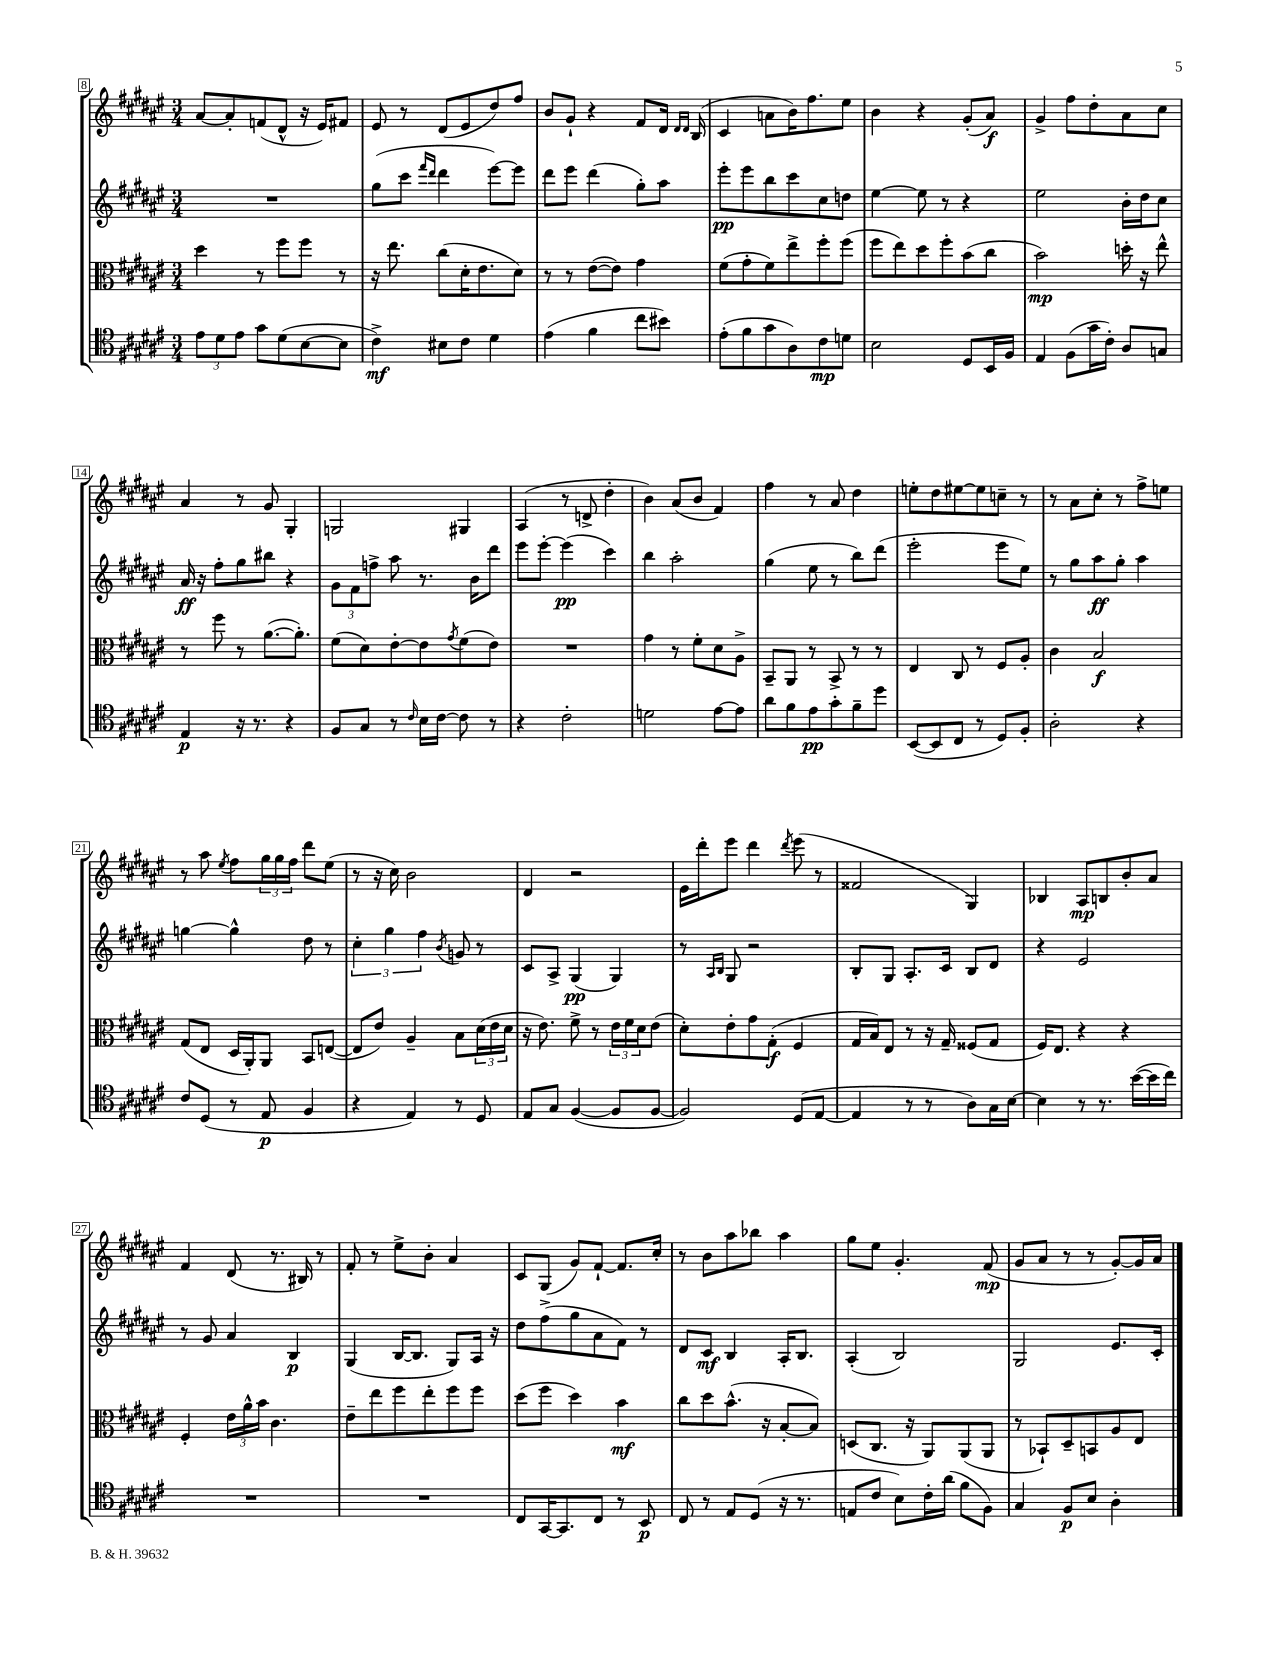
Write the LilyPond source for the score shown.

<<
\new StaffGroup <<
\new Staff = "s0" {
    \clef treble \key fis \major \numericTimeSignature \time 3/4
    ais'8~ ais'8-. f'8( dis'8-^ r16 eis'16) fis'8 |
    eis'8 r8 dis'8( eis'8 dis''8) fis''8 |
    b'8 gis'8-! r4 fis'8 dis'16 \grace { dis'16 dis'16 } b16( |
    cis'4 a'8 b'16) fis''8. eis''8 |
    b'4 r4 gis'8-.( ais'8\f) |
    gis'4-> fis''8 dis''8-. ais'8 cis''8 |
    ais'4 r8 gis'8 gis4-. |
    g2 gis4 |
    ais4( r8 d'8-> dis''4-. |
    b'4) ais'8( b'8 fis'4) |
    fis''4 r8 ais'8 dis''4 |
    e''8-. dis''8 eis''8~ eis''8 c''8-- r8 |
    r8 ais'8 cis''8-. r8 fis''8-> e''8 |
    r8 ais''8 \acciaccatura { eis''8 } fis''8 \tuplet 3/2 { gis''16 gis''16 fis''16 } dis'''8 eis''8( |
    r8 r16 cis''16) b'2 |
    dis'4 r2 |
    eis'16 dis'''16-. eis'''8 dis'''4 \acciaccatura { dis'''8 } eis'''8( r8 |
    fisis'2 gis4) |
    bes4 ais8\mp b8 b'8-. ais'8 |
    fis'4 dis'8( r8. bis16) r8 |
    fis'8-. r8 eis''8-> b'8-. ais'4 |
    cis'8 gis8( gis'8) fis'8~-! fis'8. cis''16-. |
    r8 b'8 ais''8 bes''8 ais''4 |
    gis''8 eis''8 gis'4.-. fis'8\mp( |
    gis'8 ais'8 r8 r8 gis'8~-.) gis'16 ais'16 \bar "|." |
}
\new Staff = "s1" {
    \clef treble \key fis \major \numericTimeSignature \time 3/4
    R2. |
    gis''8( cis'''8 \grace { fis'''16 dis'''16 } dis'''4 eis'''8~) eis'''8 |
    dis'''8 eis'''8 dis'''4( gis''8-.) ais''8 |
    eis'''8-.\pp eis'''8 b''8 cis'''8 cis''8 d''8 |
    eis''4~ eis''8 r8 r4 |
    eis''2 b'16-. dis''16 cis''8 |
    ais'16\ff r16 fis''8-. gis''8 bis''8 r4 |
    \tuplet 3/2 { gis'8 fis'8 f''8-> } ais''8 r8. b'16 dis'''8 |
    eis'''8 eis'''8~-. eis'''4\pp( cis'''4) |
    b''4 ais''2-. |
    gis''4( eis''8 r8 b''8) dis'''8( |
    eis'''2-. eis'''8 eis''8) |
    r8 gis''8 ais''8\ff gis''8-. ais''4 |
    g''4~ g''4-^ dis''8 r8 |
    \tuplet 3/2 { cis''4-. gis''4 fis''4 } \acciaccatura { b'8 } g'8 r8 |
    cis'8 ais8-> gis4\pp( gis4) |
    r8 \grace { ais16 b16 } gis8 r2 |
    b8-. gis8 ais8.-. cis'16 b8 dis'8 |
    r4 eis'2 |
    r8 gis'8 ais'4 b4\p |
    gis4( b16~ b8. gis8) ais16 r16 |
    dis''8 fis''8->( gis''8 ais'8 fis'8) r8 |
    dis'8 cis'8\mf b4 ais16-. b8. |
    ais4-.( b2) |
    gis2 eis'8. cis'16-. \bar "|." |
}
\new Staff = "s2" {
    \clef alto \key fis \major \numericTimeSignature \time 3/4
    dis''4 r8 fis''8 fis''8 r8 |
    r16 eis''8. cis''8( dis'16-. eis'8. dis'8) |
    r8 r8 eis'8~( eis'8) gis'4 |
    fis'8( gis'8-. fis'8) eis''8-> fis''8-. fis''8( |
    fis''8 eis''8) dis''8 fis''8-. b'8( cis''8 |
    b'2\mp) d''16-. r16 eis''8-^ |
    r8 fis''8 r8 ais'8.~( ais'8.-.) |
    fis'8( dis'8) eis'8~-. eis'8 \acciaccatura { gis'8 } fis'8( eis'8) |
    R2. |
    gis'4 r8 fis'8-. dis'8 ais8-> |
    b,8-- ais,8 r8 b,8-> r8 r8 |
    eis4 cis8 r8 fis8 ais8-. |
    cis'4 b2\f |
    gis8( eis8 dis16 ais,16-.) ais,8 b,8 e8~( |
    e8 eis'8) ais4-- b8 \tuplet 3/2 { dis'16( eis'16 dis'16 } |
    r16 eis'8.) fis'8-> r8 \tuplet 3/2 { eis'16 fis'16 dis'16 } eis'8( |
    dis'8-.) eis'8-. gis'8 gis8-.\f( fis4 |
    gis16 b16) eis8 r8 r16 gis16-- fisis8( gis8 |
    fis16) eis8. r4 r4 |
    fis4-. \tuplet 3/2 { eis'16 ais'16-^ b'16 } cis'4. |
    eis'8-- eis''8 fis''8 eis''8-. fis''8 fis''8 |
    dis''8( fis''8 dis''4) b'4\mf |
    cis''8 dis''8 b'8.-^( r16 b8~-. b8) |
    d8( cis8. r16 ais,8) ais,8( ais,8 |
    r8 bes,8-!) dis8-- b,8 ais8 eis8 \bar "|." |
}
\new Staff = "s3" {
    \clef tenor \key fis \major \numericTimeSignature \time 3/4
    \tuplet 3/2 { eis'8 dis'8 eis'8 } gis'8 dis'8( b8~ b8 |
    cis'4->\mf) bis8 cis'8 dis'4 |
    eis'4( fis'4 cis''8 bis'8) |
    eis'8-.( fis'8 gis'8 ais8) cis'8\mp d'8 |
    b2 dis8 b,16 fis16 |
    eis4 fis8( gis'16 cis'16-.) ais8 g8 |
    eis4\p r16 r8. r4 |
    fis8 gis8 r8 \grace { cis'16 } b16 cis'16~ cis'8 r8 |
    r4 cis'2-. |
    d'2 eis'8~ eis'8 |
    ais'8 fis'8 eis'8\pp gis'8-. fis'8-- dis''8 |
    b,8~( b,8 cis8 r8 dis8) fis8-. |
    ais2-. r4 |
    cis'8 dis8( r8 eis8\p fis4 |
    r4 eis4) r8 dis8 |
    eis8 gis8 fis4~( fis8 fis8~ |
    fis2) dis8( eis8~ |
    eis4 r8 r8 ais8) gis16 b16~ |
    b4 r8 r8. b'16~( b'16 cis''16) |
    R2. |
    R2. |
    cis8 gis,16~ gis,8. cis8 r8 b,8\p |
    cis8 r8 eis8 dis8( r16 r8. |
    e8 cis'8 b8) cis'16-. ais'16( fis'8 fis8) |
    gis4 fis8\p b8 ais4-. \bar "|." |
}
>>
>>
\layout { \context { \Score currentBarNumber = #8 \override BarNumber.stencil = #(make-stencil-boxer 0.1 0.3 ly:text-interface::print) } }
